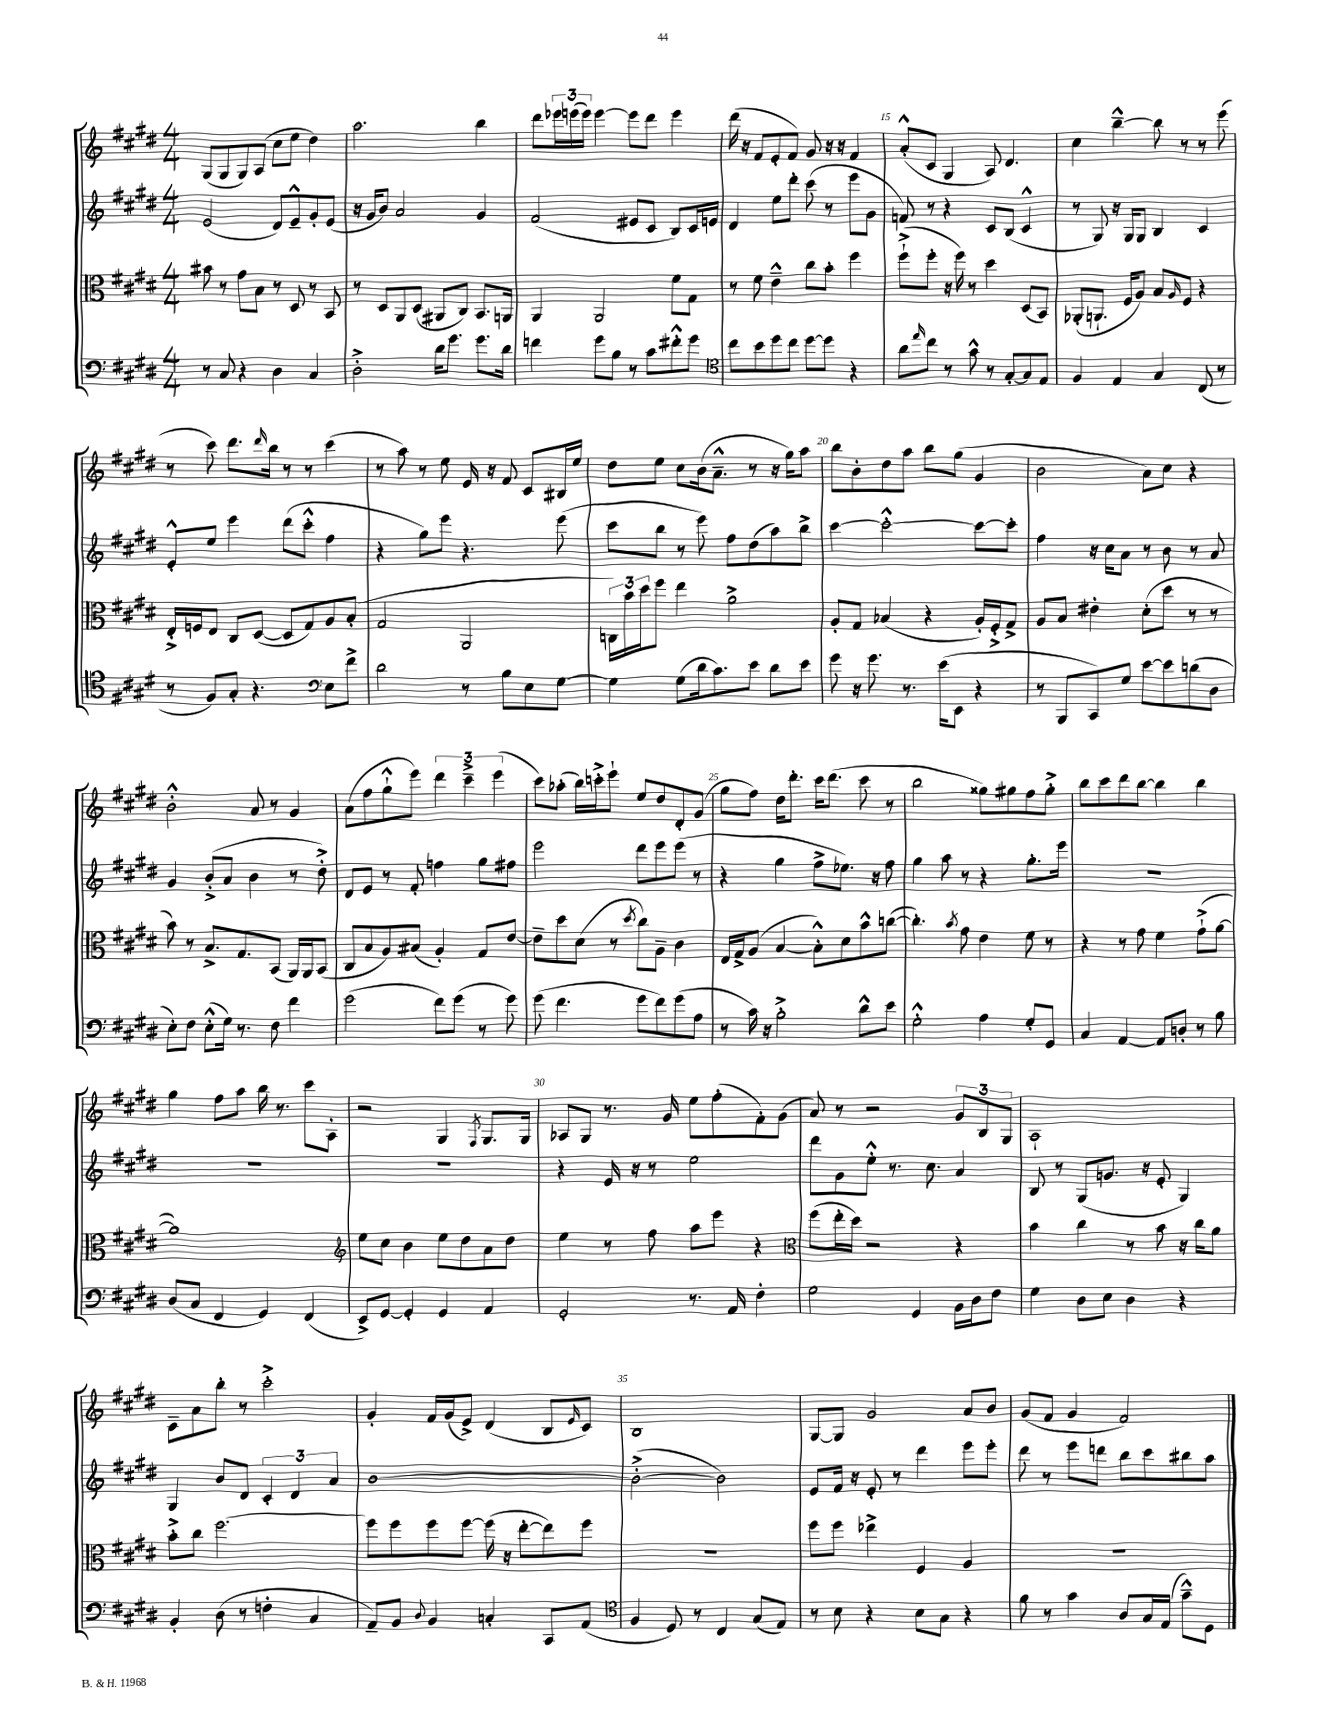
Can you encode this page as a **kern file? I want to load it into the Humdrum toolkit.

**kern	**kern	**kern	**kern
*staff4	*staff3	*staff2	*staff1
*clefF4	*clefC3	*clefG2	*clefG2
*k[f#c#g#d#]	*k[f#c#g#d#]	*k[f#c#g#d#]	*k[f#c#g#d#]
*M4/4	*M4/4	*M4/4	*M4/4
8r	8b#	(2e	(8G#
8C#	8r	.	8G#
4r	8g#	.	8G#)
.	8B	.	(8A
4D#	8r	8d#)	8cc#
.	8D#	8e~^^	8ee
4C#	8r	8g#'	4dd#)
.	8BB	(8e	.
=	=	=	=
2D#'^	8r	16r	2.aa
.	.	16g#	.
.	8D#	8b)	.
.	8AA	2a	.
.	(8D#	.	.
16d#	8AA#	.	.
8.g#	.	.	.
.	8C#)	.	.
8.g#	8.BB	4g#	4bb
16d#	16AA	.	.
=	=	=	=
4f	4AA	(2f#	8ddd#
.	.	.	24eee-
.	.	.	(24eee
.	.	.	24eee)
8g#	2AA	.	[4eee
8B	.	.	.
8r	.	8e#	8eee]
8c#	.	8c#	8ddd#
8f#'^^	8f#	8B)	4eee
8g#	8G#	16c#	.
.	.	16e	.
=	=	=	=
*clefC4	*	*	*
8cc#	8r	4d#	(16ddd#
.	.	.	16r
8b	8f#	.	8f#
8dd#	4e~^^	8ee	8e'
8cc#	.	8ddd#'	8f#)
[8dd#	8cc#	(8ccc#	8g#
8dd#]	8b'	8r	16r
.	.	.	16r
4r	4ff#	8eee	4f#
.	.	8g#	.
=	=	=	=
8a	(8ff#`^	8f)	(8a'^^
16qqee	.	.	.
8cc#	8ff#'	8r	8c#
8r	16r	4r	4G#
.	16ff#)	.	.
8g#^^	8r	.	.
8r	4dd#	8c#	8A)
[8G#'	.	(8B	4.d#
8G#]	(8D#	4c#^^	.
8E	8BB)	.	.
=	=	=	=
4F#	(8AA-'	8r	4cc#
.	8.AA`	8G#)	.
4E	.	16r	[4bb~^^
.	16F#	16G#	.
.	8A)	8G#	.
4G#	8B	4B	8bb]
.	16qqA	.	.
.	8F#	.	8r
(8C#	4r	4c#	8r
8r	.	.	(8eee
=	=	=	=
8r	16E'^	8e'^^	8r
.	16F	.	.
8F#)	8E	8ee	8ccc#)
8G#'	8C#	4eee	8.ddd#
4.r	([8D#	.	.
.	.	.	16qqddd#
.	.	.	16bb
.	8D#]	(8ddd#	8r
.	8G#)	8ccc#'^^	8r
*clefF4	*	*	*
8E	8A	4ff#	(4ccc#
8f#^	(8B'	.	.
=	=	=	=
2d#	2G#	4r	8r
.	.	.	8aa)
.	.	8gg#)	8r
.	.	8eee	8ee
8r	2AA	4.r	16e
.	.	.	16r
8B	.	.	8f#
8E	.	.	8c#
[8G#	.	(8eee	16B#
.	.	.	16ee
=	=	=	=
4G#]	24C)	8ccc#	8dd#
.	24b	.	.
.	24dd#	.	.
.	8ff#	8bb	8ee
(8G#	4ee	8r	8cc#
16d#	.	8eee)	(16b
8.c#)	.	.	8.a~^^
.	2a^	8ff#	.
8e	.	(8dd#	8r
8d#	.	8aa)	16r
.	.	.	16gg#)
8e	.	8bb^	8aa
=	=	=	=
8g#	8A'	[4ccc#	8bb
16r	8G#	.	8b'
8.g#	.	.	.
.	(4B-	2ccc#'^^_	8dd#
8.r	.	.	8aa
.	4r	.	8bb
(16e	.	.	.
8EE	.	.	(8gg#
4r	16A')	8ccc#_	4g#
.	16F#'^	.	.
.	8G#^	8ccc#']	.
=	=	=	=
8r	8A	4ff#	2b
8BBB	8B	.	.
8CC#)	4e#'	16r	.
.	.	16cc#	.
8G#	.	8a	.
[8e	(8d#'	8r	8a)
8e]	8dd#	8b	8cc#
(8d	8r	8r	4r
8D#	8r	8a	.
=	=	=	=
8E')	8b)	4g#	2b'^^
8F#	8r	.	.
(8E'^^	8.B^	(8b'^	.
16G#)	.	8a	.
8.r	8.G#	.	.
.	.	4b	8a
8F#	(8BB	.	8r
4f#	16AA)	8r	4g#
.	16AA	.	.
.	(8BB	8dd#'^)	.
=	=	=	=
(2g#	8C#	8d#	(8a
.	8B	8e	8ff#
.	8A)	8r	8gg#`^^
.	(8B#	8f#'	8eee)
8f#)	4A')	4ff	6ddd#
(8g#	.	.	.
.	.	.	6ccc#~^
8r	8G#	8gg#	.
.	.	.	(6eee
8g#)	[8e	8ff#	.
=	=	=	=
(8g#	8e~]	2eee	8ccc#)
4.f#	8dd#	.	(8aa-'
.	(8d#	.	16bb)
.	.	.	16ccc'^
.	8r	.	8eee`
.	8qdd#	.	.
8g#	8cc#)	8ddd#	8ee
8f#)	8A~	8eee	8dd#
(8g#	4c#	(8eee	8d#'
8A	.	8r	(8g#
=	=	=	=
8r	16E	4r	8gg#
.	16G#^	.	.
16c#)	(8A	.	8ff#)
16r	.	.	.
2B'^	[4B	4gg#	16dd#
.	.	.	8.ddd#'
.	8B'^^])	8ff#^	16ccc#
.	.	.	(8.ddd#
.	8d#	8.ee-)	.
8d#^^	8b^^	.	8ccc#
.	.	16r	.
8e	([8cc	8ff#	8r
=	=	=	=
2G#'^^	4.cc'])	4gg#	2bb
.	.	8aa	.
.	8qb	.	.
.	8g#	8r	.
4A	4e	4r	8gg##)
.	.	.	8gg#
8G#'	8f#	8.gg#'	8ff#
8GG#	8r	.	8gg#'^
.	.	16eee	.
=	=	=	=
4C#	4r	1r	8bb
.	.	.	8ccc#
[4AA	8r	.	8ddd#
.	8g#	.	[8bb
8AA]	4f#	.	4bb]
8D'	.	.	.
8r	(8g#`^	.	4bb
8B	[8a	.	.
=	=	=	=
(8D#	1a])	1r	4gg#
8C#	.	.	.
4FF#	.	.	8ff#
.	.	.	8aa
4GG#)	.	.	16bb
.	.	.	8.r
(4FF#	.	.	8ccc#
.	.	.	8A'
=	=	=	=
*	*clefG2	*	*
8EE^)	8ee	1r	2r
[8GG#	8cc#	.	.
4GG#']	4b	.	.
4GG#	8ee	.	4G#
.	8dd#	.	.
.	.	.	8qF#
4AA	8a	.	8.G#
.	8dd#	.	.
.	.	.	16G#
=	=	=	=
2GG#'	4ee	4r	8A-
.	.	.	8G#
.	8r	16e	8.r
.	.	16r	.
.	8ff#	8r	.
.	.	.	16g#
8.r	8aa	2ee	8ee
.	8eee	.	(8ff#'
16AA	.	.	.
4F#'	4r	.	8f#')
.	.	.	(8g#
=	=	=	=
*	*clefC3	*	*
2G#	(8ff#	8ddd#	8a)
.	16ee'	8g#	8r
.	16dd#)	.	.
.	2r	8ee'^^	2r
.	.	8.r	.
4GG#	.	.	.
.	.	8.cc#	.
16BB	4r	4a	12g#
16D#	.	.	.
.	.	.	12B
8F#	.	.	.
.	.	.	12G#
=	=	=	=
4G#	4b	8B	1A`
.	.	8r	.
8D#	4cc#	(8G#	.
8E	.	8.g	.
4D#	8r	.	.
.	.	16r	.
.	8b	8e'	.
4r	16r	4G#)	.
.	16cc#	.	.
.	8a	.	.
=	=	=	=
4BB'	8b'^	4G#	8c#~
.	8cc#	.	8a
(8D#	[2.ff#	8b	8bb'
8r	.	8d#	8r
4F'	.	6c#'	2ccc#'^
.	.	6d#	.
4C#	.	.	.
.	.	6a	.
=	=	=	=
8AA~)	8ff#]	[1b	4g#'
8BB	8ff#	.	.
8qqD#	.	.	.
4BB	8ff#	.	16f#
.	.	.	(16g#
.	[8ff#	.	8e^)
4C'	(16ff#]	.	(4d#
.	16r	.	.
.	[8ee'	.	.
8CC#	8ee])	.	8B
.	.	.	16qqe
(8AA	8ff#	.	8c#)
=	=	=	=
*clefC4	*	*	*
4F#	1r	(2b'^_	1B
8D#)	.	.	.
8r	.	.	.
4C#	.	2b])	.
(8G#	.	.	.
8E)	.	.	.
=	=	=	=
8r	8ff#	8e	[8G#
8B	8ff#	16f#	8G#]
.	.	16r	.
4r	4ee-^	8e'	2g#
.	.	8r	.
8B	4F#	4ddd#	.
8G#	.	.	.
4r	4A	8eee	8a
.	.	8eee'	8b
=	=	=	=
8f#	1r	8ddd#	(8g#
8r	.	8r	8f#
4g#	.	8eee	4g#
.	.	8ddd	.
8A	.	8bb	2f#)
16G#	.	8ccc#	.
(16E	.	.	.
8g#~^^)	.	8bb#	.
8D#	.	8aa	.
==	==	==	==
*-	*-	*-	*-
